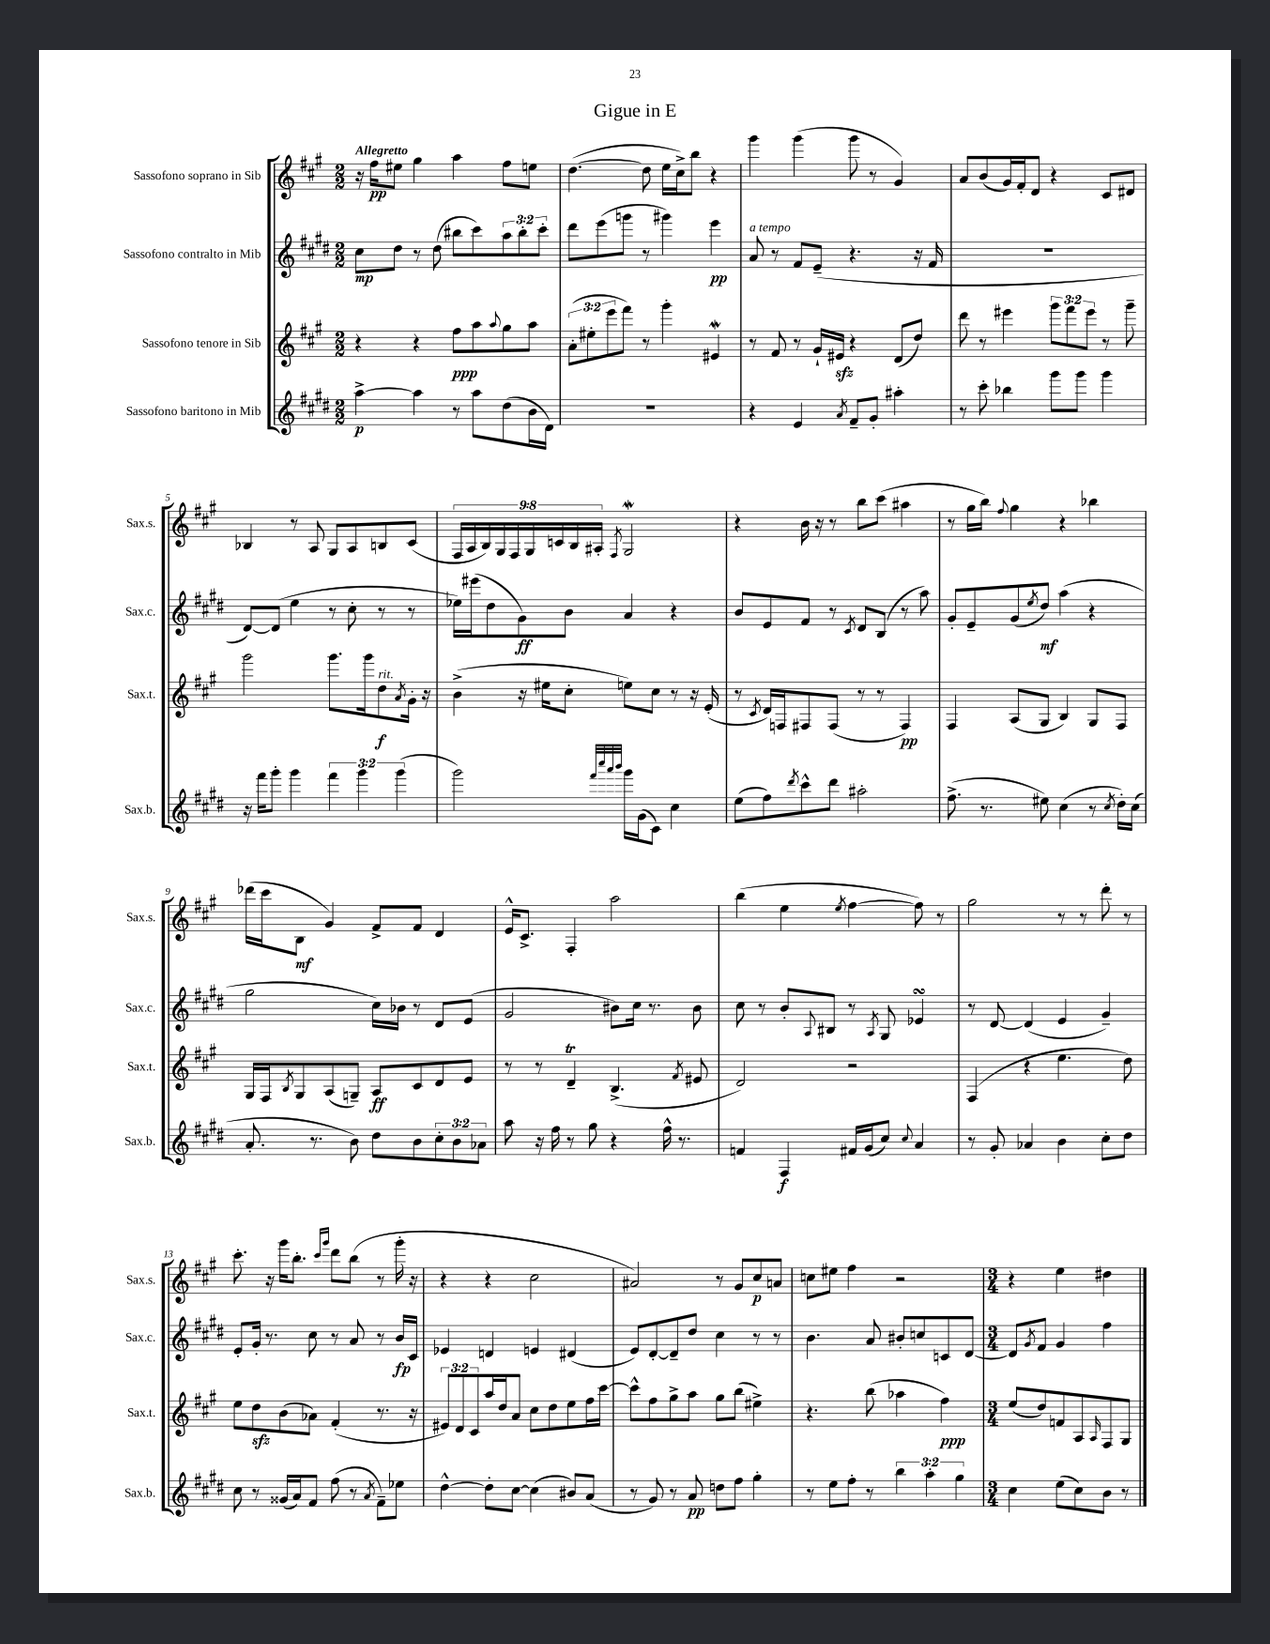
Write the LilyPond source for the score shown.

\header { title = "Gigue in E" }
<<
\new StaffGroup <<
\new Staff = "s0" \with { instrumentName = "Sassofono soprano in Sib" shortInstrumentName = "Sax.s." } {
    \clef treble \key a \major \numericTimeSignature \time 2/2 \override Staff.TupletNumber.text = #tuplet-number::calc-fraction-text \tempo "Allegretto"
    r16 fis''16\pp eis''8 gis''4 a''4 fis''8 e''8 |
    d''4.~( d''8 e''16 cis''16->) b''8 r4 |
    gis'''4 gis'''4( gis'''8 r8 gis'4) |
    a'8 b'8( gis'16) fis'16-. d'8 r4 cis'8 dis'8 |
    bes4 r8 a8 gis8 a8 b8 cis'8( |
    \tuplet 9/8 { fis16 a16 b16) gis16 fis16 gis16 c'16 b16 ais16-. } \acciaccatura { fis8 } gis2\mordent |
    r4 b'16 r16 r8 b''8 cis'''8( ais''4 |
    r8 gis''16 b''16) \appoggiatura { fis''8 } gis''4 r4 bes''4 |
    des'''16( cis'''16 b8\mf gis'4) fis'8-> fis'8 d'4 |
    e'16-^ cis'8.-> fis4-. a''2 |
    b''4( e''4 \acciaccatura { e''8 } fis''4~ fis''8) r8 |
    gis''2 r8 r8 d'''8-. r8 |
    cis'''8.-. r16 gis'''16 b''8.-. \grace { cis'''16 gis'''16 } d'''8 b''8( r8 gis'''16-. r16 |
    r4 r4 cis''2 |
    ais'2) r8 gis'8 cis''8\p a'8 |
    c''8 eis''8 fis''4 r2 |
    \numericTimeSignature \time 3/4 r4 e''4 dis''4 \bar "|." |
}
\new Staff = "s1" \with { instrumentName = "Sassofono contralto in Mib" shortInstrumentName = "Sax.c." } {
    \clef treble \key e \major \numericTimeSignature \time 2/2 \override Staff.TupletNumber.text = #tuplet-number::calc-fraction-text
    cis''8\mp dis''8 r8 dis''8( bis''8 cis'''8) \tuplet 3/2 { a''8 bis''8-. cis'''8-. } |
    dis'''8 e'''8( g'''8 r8 gis'''4) e'''4\pp |
    a'8^\markup { \italic "a tempo" } r8 fis'8 e'8--( r4. r16 fis'16 |
    R1 |
    dis'8~) dis'8( e''4 r8 cis''8-. r8 r8 |
    ees''16) eis'''16( dis''8 gis'8\ff) b'8 a'4 r4 |
    b'8 e'8 fis'8 r8 \acciaccatura { cis'8 } dis'8 b8( r8 a''8) |
    gis'8-. e'8-- gis'8( \acciaccatura { e''8 } dis''8\mf) a''4( r4 |
    gis''2 cis''16) bes'16 r8 dis'8 e'8( |
    gis'2 bis'8) cis''16 r8. bis'8 |
    cis''8 r8 b'8-. \appoggiatura { a8 } bis8 r8 \acciaccatura { a8 } gis8 ees'4\turn |
    r8 dis'8~ dis'4( e'4 gis'4--) |
    e'8-. gis'16-. r8. cis''8 r8 a'8 r8 b'16\fp cis'16 |
    ees'4 d'4 e'4 dis'4( |
    e'8) dis'8~-. dis'8-- dis''8 cis''4 r8 r8 |
    b'4. a'8 bis'8-. c''8 c'8 dis'8~ |
    \numericTimeSignature \time 3/4 dis'8 \acciaccatura { gis'8 } fis'8 gis'4 fis''4 \bar "|." |
}
\new Staff = "s2" \with { instrumentName = "Sassofono tenore in Sib" shortInstrumentName = "Sax.t." } {
    \clef treble \key a \major \numericTimeSignature \time 2/2 \override Staff.TupletNumber.text = #tuplet-number::calc-fraction-text
    r4 r4 fis''8\ppp a''8 \appoggiatura { a''8 } gis''8 a''8 |
    \tuplet 3/2 { a'8-.( eis''8-. e'''8 } fis'''8) r8 gis'''4-. eis'4\mordent |
    r8 fis'8 r8 gis'16-! eis'16\sfz r4 d'8( d''8) |
    d'''8 r8 eis'''4 \tuplet 3/2 { gis'''8 fis'''8 eis'''8 } r8 gis'''8-- |
    gis'''2 gis'''8. gis'''16 d''8\f^\markup { \italic "rit." } \acciaccatura { a'8 } gis'16-. r16 |
    b'4->( r16 eis''16 cis''8-. e''8) cis''8 r8 r16 e'16-.( |
    r8 \acciaccatura { cis'8 } d'16) f16 fis8 fis8( r8 r8 fis4\pp) |
    fis4 a8( gis8 b4) gis8 fis8 |
    gis16 fis16 \acciaccatura { b8 } gis8 a8( g8--) a8\ff cis'8 d'8 e'8 |
    r8 r8 d'4--\trill b4.->( \acciaccatura { fis'8 } eis'8 |
    d'2) r2 |
    fis4( r4 e''4. d''8) |
    e''8 d''8\sfz b'8( aes'8) fis'4-.( r8. r16 |
    \tuplet 3/2 { eis'8) d'8 cis'8 } a''16 d''16 a'8 cis''8 d''8 e''8 fis''16 cis'''16~ |
    cis'''8-^ fis''8 gis''8-> a''8 gis''8 b''8( eis''4->) |
    r4. b''8( aes''4 fis''4\ppp) |
    \numericTimeSignature \time 3/4 e''8( d''8) f'8 a8 \grace { a16 } fis8 gis8 \bar "|." |
}
\new Staff = "s3" \with { instrumentName = "Sassofono baritono in Mib" shortInstrumentName = "Sax.b." } {
    \clef treble \key e \major \numericTimeSignature \time 2/2 \override Staff.TupletNumber.text = #tuplet-number::calc-fraction-text
    a''4~->\p a''4 r8 a''8 dis''8( b'16 dis'16) |
    R1 |
    r4 e'4 \acciaccatura { a'8 } fis'8-- gis'8-. ais''4-. |
    r8 cis'''8-. bes''4 gis'''8 gis'''8 gis'''4 |
    r16 fis'''16 gis'''8-. gis'''4 \tuplet 3/2 { fis'''4 gis'''4 gis'''4( } |
    gis'''2) \grace { fis'''32 cis''''32 a'''32 b'''32 } gis'''16 gis'16( cis'8) cis''4 |
    e''8( fis''8) \acciaccatura { dis'''8 } cis'''8-^ dis'''8 ais''2-. |
    fis''8.->( r8. eis''8) cis''4( r8 \acciaccatura { cis''8 } dis''16-.) cis''16( |
    a'8.-. r8. b'8) dis''8 b'8 \tuplet 3/2 { cis''8-. b'8 aes'8 } |
    a''8 r16 fis''16 r8 gis''8 r4 fis''16-^ r8. |
    f'4 fis4\f fis'16 gis'16( cis''8) \appoggiatura { cis''8 } a'4 |
    r8 gis'8-. aes'4 b'4 cis''8-. dis''8 |
    cis''8 r8 gisis'16( a'16) fis'8 fis''8( r8 \acciaccatura { a'8 } fis'8--) ees''8 |
    dis''4~-^ dis''8-. cis''8~ cis''4( bis'8) a'8( |
    r8 gis'8) r8 a'8\pp d''8 fis''8 gis''4-. |
    r8 e''8 fis''8-. r8 \tuplet 3/2 { b''4 a''4-. gis''4 } |
    \numericTimeSignature \time 3/4 cis''4 e''8( cis''8) b'8 r8 \bar "|." |
}
>>
>>
